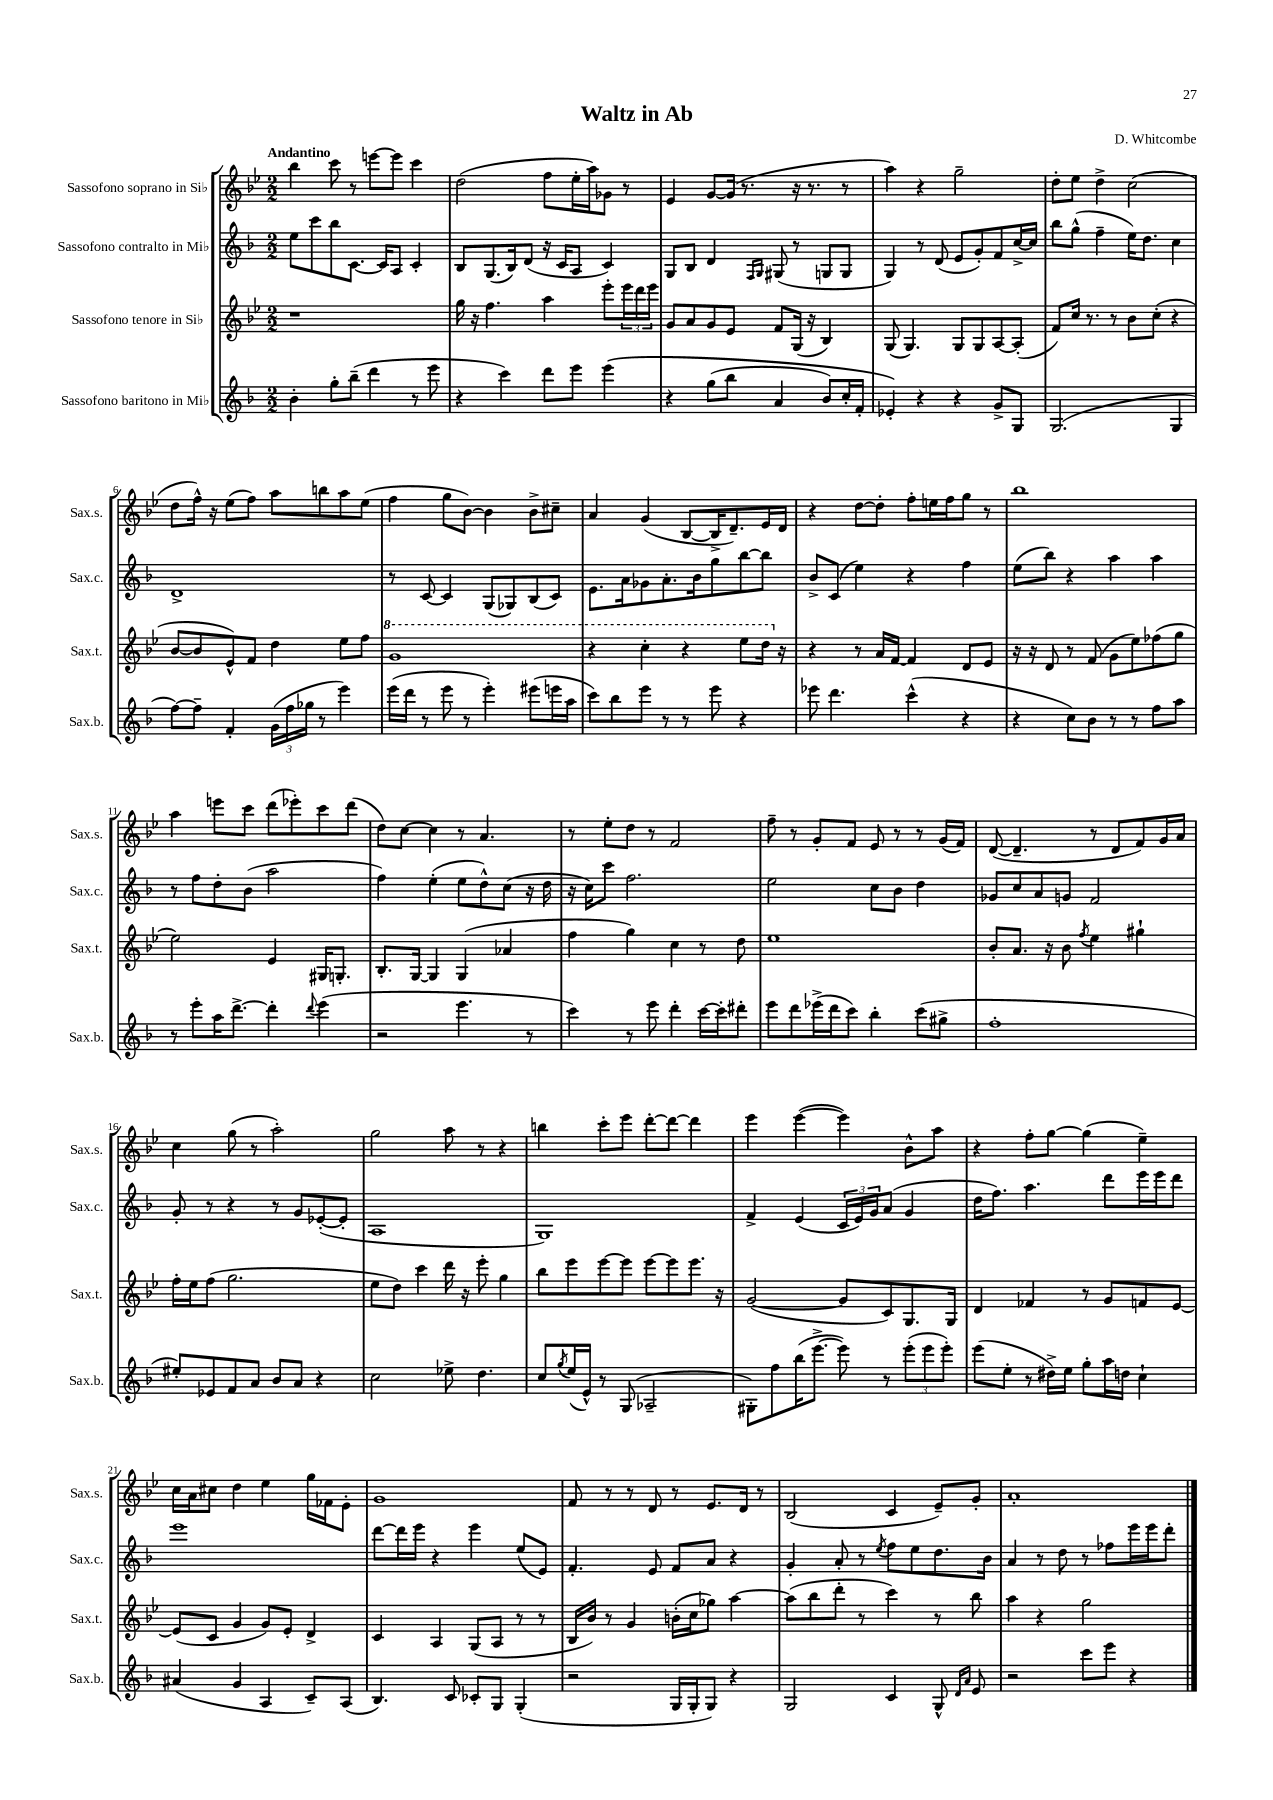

**kern	**kern	**kern	**kern
*staff4	*staff3	*staff2	*staff1
*clefG2	*clefG2	*clefG2	*clefG2
*k[b-]	*k[b-e-]	*k[b-]	*k[b-e-]
*M2/2	*M2/2	*M2/2	*M2/2
4b-'	1r	8ee	4bb-
.	.	8ccc	.
8gg'	.	8bb-	8ccc
(8bb-~	.	[8.c	8r
4ddd	.	.	[8eee
.	.	16c]	.
.	.	8A	8eee]
8r	.	4c'	4ccc
8eee	.	.	.
=	=	=	=
4r	16gg	8B-	(2dd
.	16r	.	.
.	4.ff	(8.G	.
4ccc)	.	.	.
.	.	16B-)	.
.	.	(8d	.
8ddd	4aa	16r	8ff
.	.	16c	.
8eee	.	8A	16ee-'
.	.	.	16aa)
&(4eee	8eee-'	4c)	8g-
.	24eee-	.	8r
.	24ddd	.	.
.	24eee-	.	.
=	=	=	=
4r	8g	8G	4e-
.	8a	8B-	.
(8gg	8g	4d	[8g
8bb-	8e-	.	(16g]
.	.	.	8.r
.	.	16qqF	.
.	.	16qqG	.
4a	8f	(8G#	.
.	(16G	8r	16r
.	16r	.	8.r
8b-)	4B-)	8G	.
16cc'	.	8G	8r
16f'	.	.	.
=	=	=	=
4e-'&)	(8G	4G)	4aa)
.	4.G)	.	.
4r	.	8r	4r
.	.	(8d	.
4r	8G	8e	2gg~
.	8G	8g')	.
8g^	[8A	8f	.
8G	(8A']	[16cc^	.
.	.	16cc]	.
=	=	=	=
(2.G	8f)	8bb-	8dd'
.	16cc	(8gg^^	8ee-
.	8.r	.	.
.	.	4ff~	4dd^
.	8r	.	.
.	8b-	16ee)	(2cc
.	.	8.dd	.
.	(8cc'	.	.
4G	4r	4cc	.
=	=	=	=
[8ff)	[8b-	1d^	8dd
8ff~]	8b-]	.	16ff^^)
.	.	.	16r
4f'	8e-^^)	.	(8ee-
.	8f	.	8ff)
(24g	4dd	.	8aa
24ff	.	.	.
24gg-	.	.	.
8r	.	.	8bb
4eee)	8ee-	.	8aa
.	8ff	.	(8ee-
=	=	=	=
(16eee	1gg	8r	4ff
16ddd	.	.	.
8r	.	[8c	.
8eee	.	4c]	8gg
8r	.	.	[8b-)
4eee')	.	(8G	4b-]
.	.	8G-)	.
(8eee#	.	(8B-	8b-^
16eee	.	8c)	8cc#~
16aa	.	.	.
=	=	=	=
8ccc)	4r	8.e	4a
8bb-	.	.	.
.	.	16a	.
8eee	4ccc'	8g-	(4g
8r	.	8.a'	.
8r	4r	.	[8B-
.	.	16b-	.
8eee	.	8gg	16B-^]
.	.	.	8.d~)
4r	8eee-	[8bb-	.
.	16ddd	8bb-]	16e-
.	16r	.	16d
=	=	=	=
8eee-	4r	8b-^	4r
4.ddd	.	(8c	.
.	8r	4ee)	[8dd
.	16a	.	8dd']
.	[16f	.	.
(4ccc^^	4f]	4r	8ff'
.	.	.	16ee
.	.	.	16ff
4r	8d	4ff	8gg
.	8e-	.	8r
=	=	=	=
4r	16r	(8ee	1bb-
.	16r	.	.
.	8d	8bb-)	.
8cc)	8r	4r	.
8b-	(8f	.	.
8r	8g	4aa	.
8r	8ee-)	.	.
8ff	(8ff-	4aa	.
8aa	8gg	.	.
=	=	=	=
8r	2ee-)	8r	4aa
8eee'	.	8ff	.
16aa	.	8dd'	8eee
[8.ddd^	.	.	.
.	.	(8b-	8ccc
4ddd']	4e-	2aa	(8ddd
.	.	.	8eee-')
8qqddd	.	.	.
(4eee	16G#	.	8ccc
.	8.G'	.	.
.	.	.	(8ddd
=	=	=	=
2r	8.B-'	4ff)	8dd)
.	.	.	[8cc
.	[16G	.	.
.	4G]	(4ee'	4cc]
4.eee	(4G	8ee	8r
.	.	8dd^^)	4.a
.	4a-	(8cc	.
8r	.	16r	.
.	.	16dd	.
=	=	=	=
4ccc)	4ff	16r	8r
.	.	16cc)	.
.	.	8ccc	8ee-'
8r	4gg)	2.ff	8dd
8eee	.	.	8r
4ddd'	4cc	.	2f
[16ccc	8r	.	.
16ccc']	.	.	.
8ddd#'	8dd	.	.
=	=	=	=
8eee	1ee-	2ee	8ff~
8ddd	.	.	8r
(16eee-^	.	.	8g'
16ddd	.	.	.
8ccc)	.	.	8f
4bb-'	.	8cc	8e-
.	.	8b-	8r
(8ccc	.	4dd	8r
8gg#^	.	.	(16g
.	.	.	16f)
=	=	=	=
1ff'	8b-'	8g-	([8d
.	8.a	8cc	4.d~]
.	.	8a	.
.	16r	.	.
.	8b-	8g	.
.	8qff	.	.
.	4ee-	2f	8r
.	.	.	8d
.	4gg#`	.	8f)
.	.	.	16g
.	.	.	16a
=	=	=	=
8ee#')	16ff'	8g'	4cc
.	16ee-	.	.
8e-	(8ff	8r	.
8f	2.gg	4r	(8gg
8a	.	.	8r
8b-	.	8r	2aa')
8a	.	8g	.
4r	.	([8e-'	.
.	.	8e-']	.
=	=	=	=
2cc	8ee-	1A	2gg
.	8dd)	.	.
.	4ccc	.	.
8ee-^	16ddd	.	8aa
.	16r	.	.
4.dd	8eee-'	.	8r
.	4gg	.	4r
=	=	=	=
8cc	8bb-	1G)	4bb
8qgg	.	.	.
(16ee	8eee-	.	.
16e^^)	.	.	.
8r	[8eee-	.	8ccc'
(8G	8eee-]	.	8eee-
2A-~	[8eee-	.	[8ddd'
.	8eee-]	.	8ddd_
.	8.eee-	.	4ddd]
.	16r	.	.
=	=	=	=
8G#')	([2g	4f^	4eee-
8ff	.	.	.
(16bb-	.	(4e	([4eee-
[8.eee^	.	.	.
8eee])	8g]	24c	4eee-])
.	.	24e)	.
.	.	24g	.
8r	8c)	(8a	.
(12eee'	8.G	4g	8b-^^
12eee	.	.	.
.	.	.	8aa
12eee')	.	.	.
.	16G	.	.
=	=	=	=
(8eee	4d	16dd	4r
.	.	8.ff)	.
8ee'	.	.	.
8r	4f-	4.aa	8ff'
16dd#^)	.	.	[8gg
16ee	.	.	.
8gg'	8r	.	(4gg]
16aa	8g	8ddd	.
16dd	.	.	.
4cc`	8f	16eee	4ee-~)
.	.	16eee	.
.	[8e-	8ddd	.
=	=	=	=
(4a#	(8e-]	1eee	16cc
.	.	.	16a
.	8c	.	8cc#
4g	4g	.	4dd
4A	8g)	.	4ee-
.	8e-'	.	.
8c~)	4d^	.	16gg
.	.	.	16f-
(8A	.	.	8e-'
=	=	=	=
4.B-)	4c	[8ddd	1g
.	.	16ddd]	.
.	.	16eee	.
.	4A	4r	.
8c	.	.	.
8c-'	(8G	4eee	.
8G	8A	.	.
(4G'	8r	(8ee	.
.	8r	8e)	.
=	=	=	=
2r	16B-	4.f'	8f
.	16b-)	.	.
.	8r	.	8r
.	4g	.	8r
.	.	8e	8d
16G	(16b'	8f	8r
16G'	16cc	.	.
8G)	8gg-)	8a	8.e-
4r	[4aa	4r	.
.	.	.	16d
.	.	.	8r
=	=	=	=
2G	(8aa]	4g'	(2B-
.	8bb-	.	.
.	8ddd'	8a'	.
.	8r	8r	.
.	.	8qee	.
4c	4ccc)	8ff	4c
.	.	8ee	.
8G^^	8r	8.dd	8e-~)
16qqd	.	.	.
16qqa	.	.	.
8e	8bb-	.	8g'
.	.	16b-	.
=	=	=	=
2r	4aa	4a	1a'
.	4r	8r	.
.	.	8dd	.
8ccc	2gg	8r	.
8eee	.	8ff-	.
4r	.	16eee	.
.	.	16eee	.
.	.	8ddd'	.
==	==	==	==
*-	*-	*-	*-
